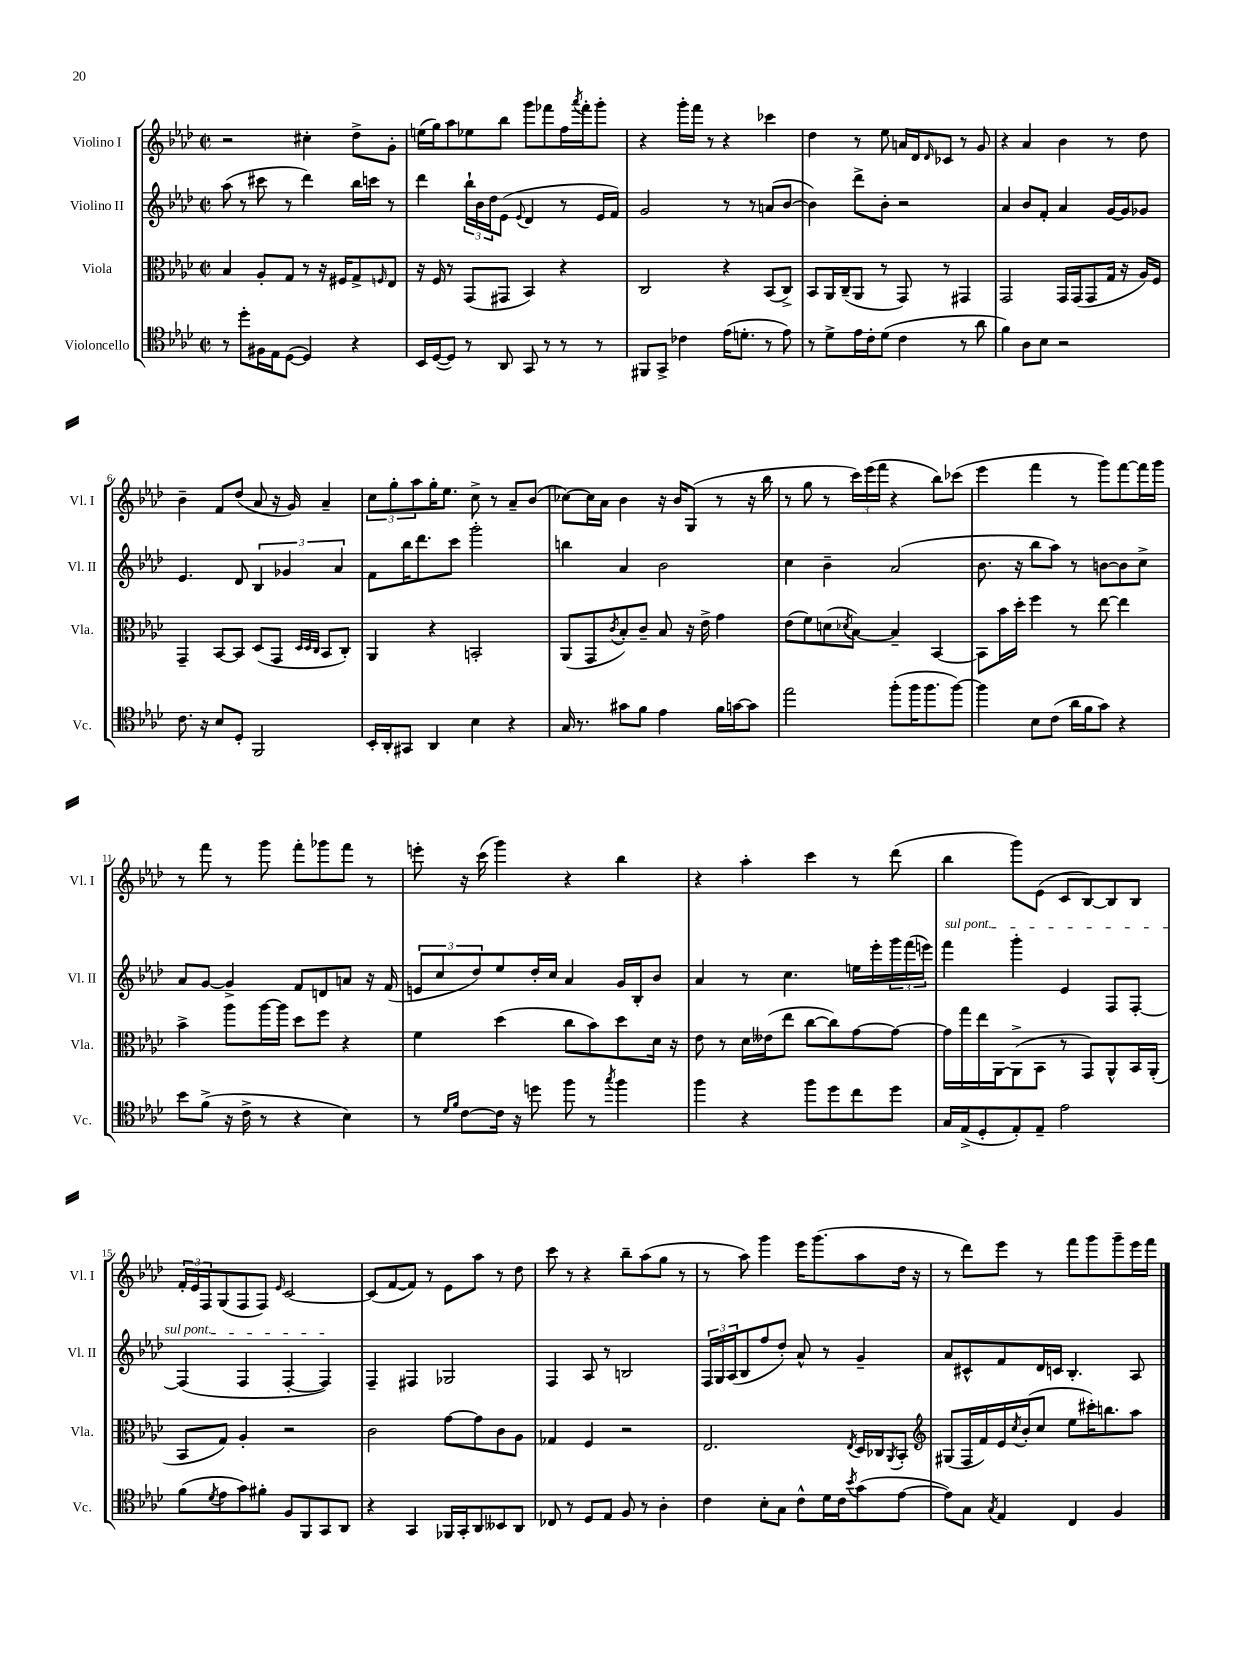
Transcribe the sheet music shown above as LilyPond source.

<<
\new StaffGroup <<
\new Staff = "s0" \with { instrumentName = "Violino I" shortInstrumentName = "Vl. I" } {
    \clef treble \key aes \major \defaultTimeSignature \time 2/2
    r2 cis''4-. des''8-> g'8-. |
    e''16( g''16) aes''8 ees''8 bes''8 g'''8 fes'''8 f''16 \acciaccatura { aes'''8 } fes'''16-. g'''8-. |
    r4 g'''16-. f'''16 r8 r4 ces'''4 |
    des''4 r8 ees''8 a'16 des'16 \grace { des'16 } ces'8 r8 g'8 |
    r4 aes'4 bes'4 r8 des''8 |
    bes'4-- f'8 des''8( aes'8 r16 g'16) aes'4-- |
    \tuplet 3/2 { c''8 g''8-. aes''8 } g''16-. ees''8. c''8-> r8 aes'8-- bes'8( |
    ces''8~) ces''16 aes'16 bes'4 r16 bes'16 g8( r8 r16 bes''16 |
    r8 g''8 r8 \tuplet 3/2 { c'''16) ees'''16( f'''16 } r4 bes''8) ces'''8( |
    ees'''4 f'''4 r8 g'''8) f'''8~ f'''16 g'''16 |
    r8 f'''8 r8 g'''8 f'''8-. ges'''8 f'''8 r8 |
    e'''8-. r16 c'''16( g'''4) r4 bes''4 |
    r4 aes''4-. c'''4 r8 des'''8( |
    bes''4 g'''8) ees'8( c'8 bes8~) bes8 bes8 |
    \tuplet 3/2 { f'16-. ees'16 f16 } g8( f8 f8) \grace { ees'16 } c'2~ |
    c'8( f'8~ f'8) r8 ees'8 aes''8 r8 des''8 |
    c'''8 r8 r4 bes''8-- aes''8( g''8 r8 |
    r8 aes''8) g'''4 ees'''16 g'''8.( aes''8 des''16 r16 |
    r8 des'''8) ees'''8 r8 f'''8 g'''8 g'''8-- ees'''16 f'''16 \bar "|." |
}
\new Staff = "s1" \with { instrumentName = "Violino II" shortInstrumentName = "Vl. II" } {
    \clef treble \key aes \major \defaultTimeSignature \time 2/2
    aes''8( r8 cis'''8 r8 des'''4) bes''16 c'''16 r8 |
    des'''4 \tuplet 3/2 { bes''16-! bes'16 des''16 } ees'8( \appoggiatura { ees'8 } des'4 r8 ees'16 f'16) |
    g'2 r8 r8 a'8( bes'8~ |
    bes'4) des'''8-> bes'8-. r2 |
    aes'4 bes'8 f'8-. aes'4 g'16~ g'16 ges'8 |
    ees'4. des'8 \tuplet 3/2 { bes4 ges'4 aes'4 } |
    f'8 bes''16 des'''8. c'''8 g'''2-. |
    b''4 aes'4 bes'2 |
    c''4 bes'4-- aes'2( |
    bes'8. r16 bes''8 aes''8) r8 b'8~ b'8 c''8-> |
    aes'8 g'8~ g'4-> f'8 d'8 a'8 r16 f'16( |
    \tuplet 3/2 { e'8 c''8 des''8) } ees''8 des''16-. c''16 aes'4 g'16 bes16-. bes'8 |
    aes'4 r8 c''4. e''16 ees'''16-. \tuplet 3/2 { g'''16 f'''16( e'''16) } |
    \once \override TextSpanner.bound-details.left.text = \markup { \italic "sul pont." } f'''4\startTextSpan g'''4-. ees'4 f8 f8~-. |
    f4( f4 f4~-. f4\stopTextSpan) |
    f4-- fis4 ges2 |
    f4 aes8 r8 b2 |
    \tuplet 3/2 { f16 g16 aes16( } bes8 f''8 des''8-.) aes'8-^ r8 g'4-- |
    aes'8 cis'8-^ f'8 des'16 c'16 bes4.-. aes8 \bar "|." |
}
\new Staff = "s2" \with { instrumentName = "Viola" shortInstrumentName = "Vla." } {
    \clef alto \key aes \major \defaultTimeSignature \time 2/2
    bes4 aes8-. g8 r8 r16 fis16 g8-> \grace { f16 } ees8 |
    r16 f16 r8 g,8( gis,8 bes,4) r4 |
    c2 r4 bes,8( c8->) |
    bes,8 aes,16 c16--( aes,8 r8 g,8) r8 gis,4 |
    g,2 g,16 g,16( g,8 g16 r16 aes16) f16 |
    g,4-- bes,8~ bes,8 des8( g,8 \grace { des32 des32 c32 } bes,8 c8-.) |
    aes,4 r4 b,2-. |
    aes,8( g,8 \acciaccatura { c'8 } bes8-.) c'8-- bes8 r16 ees'16-> g'4 |
    ees'8( f'8) d'8( \acciaccatura { des'8 } bes8~) bes4-- bes,4~ |
    bes,8 bes'16 des''16-. f''4 r8 ees''8~ ees''4 |
    bes'4-> aes''8 aes''16~ aes''16 des''8 f''8 r4 |
    f'4 des''4( c''8 bes'8) des''8 des'16 r16 |
    ees'8 r8 des'16 eeses'16( ees''8 c''8~ c''8) g'8~ g'8~ |
    g'16 g''16 ees''16 aes,16~ aes,8->( bes,8 r8 g,8) aes,8-^ bes,16 aes,16-.( |
    bes,8 g8) aes4-. r2 |
    c'2 g'8~ g'8 c'8 aes8 |
    ges4 f4 r2 |
    ees2. \acciaccatura { ees8 } des16 ces16 \acciaccatura { aes,8 } bes,8-. |
    \clef treble gis8( f16 f'16) ees'16 \acciaccatura { c''8 } bes'16-.( c''8 ees''8 cis'''16-.) b''8. aes''8 \bar "|." |
}
\new Staff = "s3" \with { instrumentName = "Violoncello" shortInstrumentName = "Vc." } {
    \clef tenor \key aes \major \defaultTimeSignature \time 2/2
    r8 des''8-. fis16 ees16 des8~( des4) r4 |
    bes,16 des16~( des8) r8 aes,8 g,8 r8 r8 r8 |
    fis,8 g,8-> ces'4 ees'16( d'8.-. r8 ees'8) |
    r8 des'8-> ees'16 c'16-. des'8( c'4 r8 aes'8 |
    f'4) aes8 bes8 r2 |
    c'8. r16 bes8 des8-. f,2 |
    bes,16-. aes,16-. gis,8 aes,4 bes4 r4 |
    g16 r8. gis'8 f'8 ees'4 f'16 g'16~ g'8 |
    ees''2 f''8-.( f''16 f''8. f''8~) |
    f''4 bes8 c'8( aes'16 f'16 g'8) r4 |
    bes'8 f'8->( r16 c'16-> r8 r4 bes4) |
    r8 \grace { des'16 f'16 } c'8~ c'16 r16 d''8 f''8 r8 \acciaccatura { g''8 } f''4 |
    f''4 r4 f''8 des''8 c''8 des''8 |
    g16 ees16->( des8-. ees8-.) ees8-- ees'2 |
    f'8( \acciaccatura { des'8 } ees'8 g'8) fis'8-. f8 f,8 g,8 aes,8 |
    r4 g,4 fes,16 g,16-. aes,8 beses,8 aes,8 |
    ces8 r8 des8 ees8 f8 r8 aes4-. |
    c'4 bes8-. g8 c'8-^ des'16 c'16 \acciaccatura { bes'8 } g'8( ees'8~ |
    ees'8) g8 \acciaccatura { g8 } ees4 c4 f4 \bar "|." |
}
>>
>>
